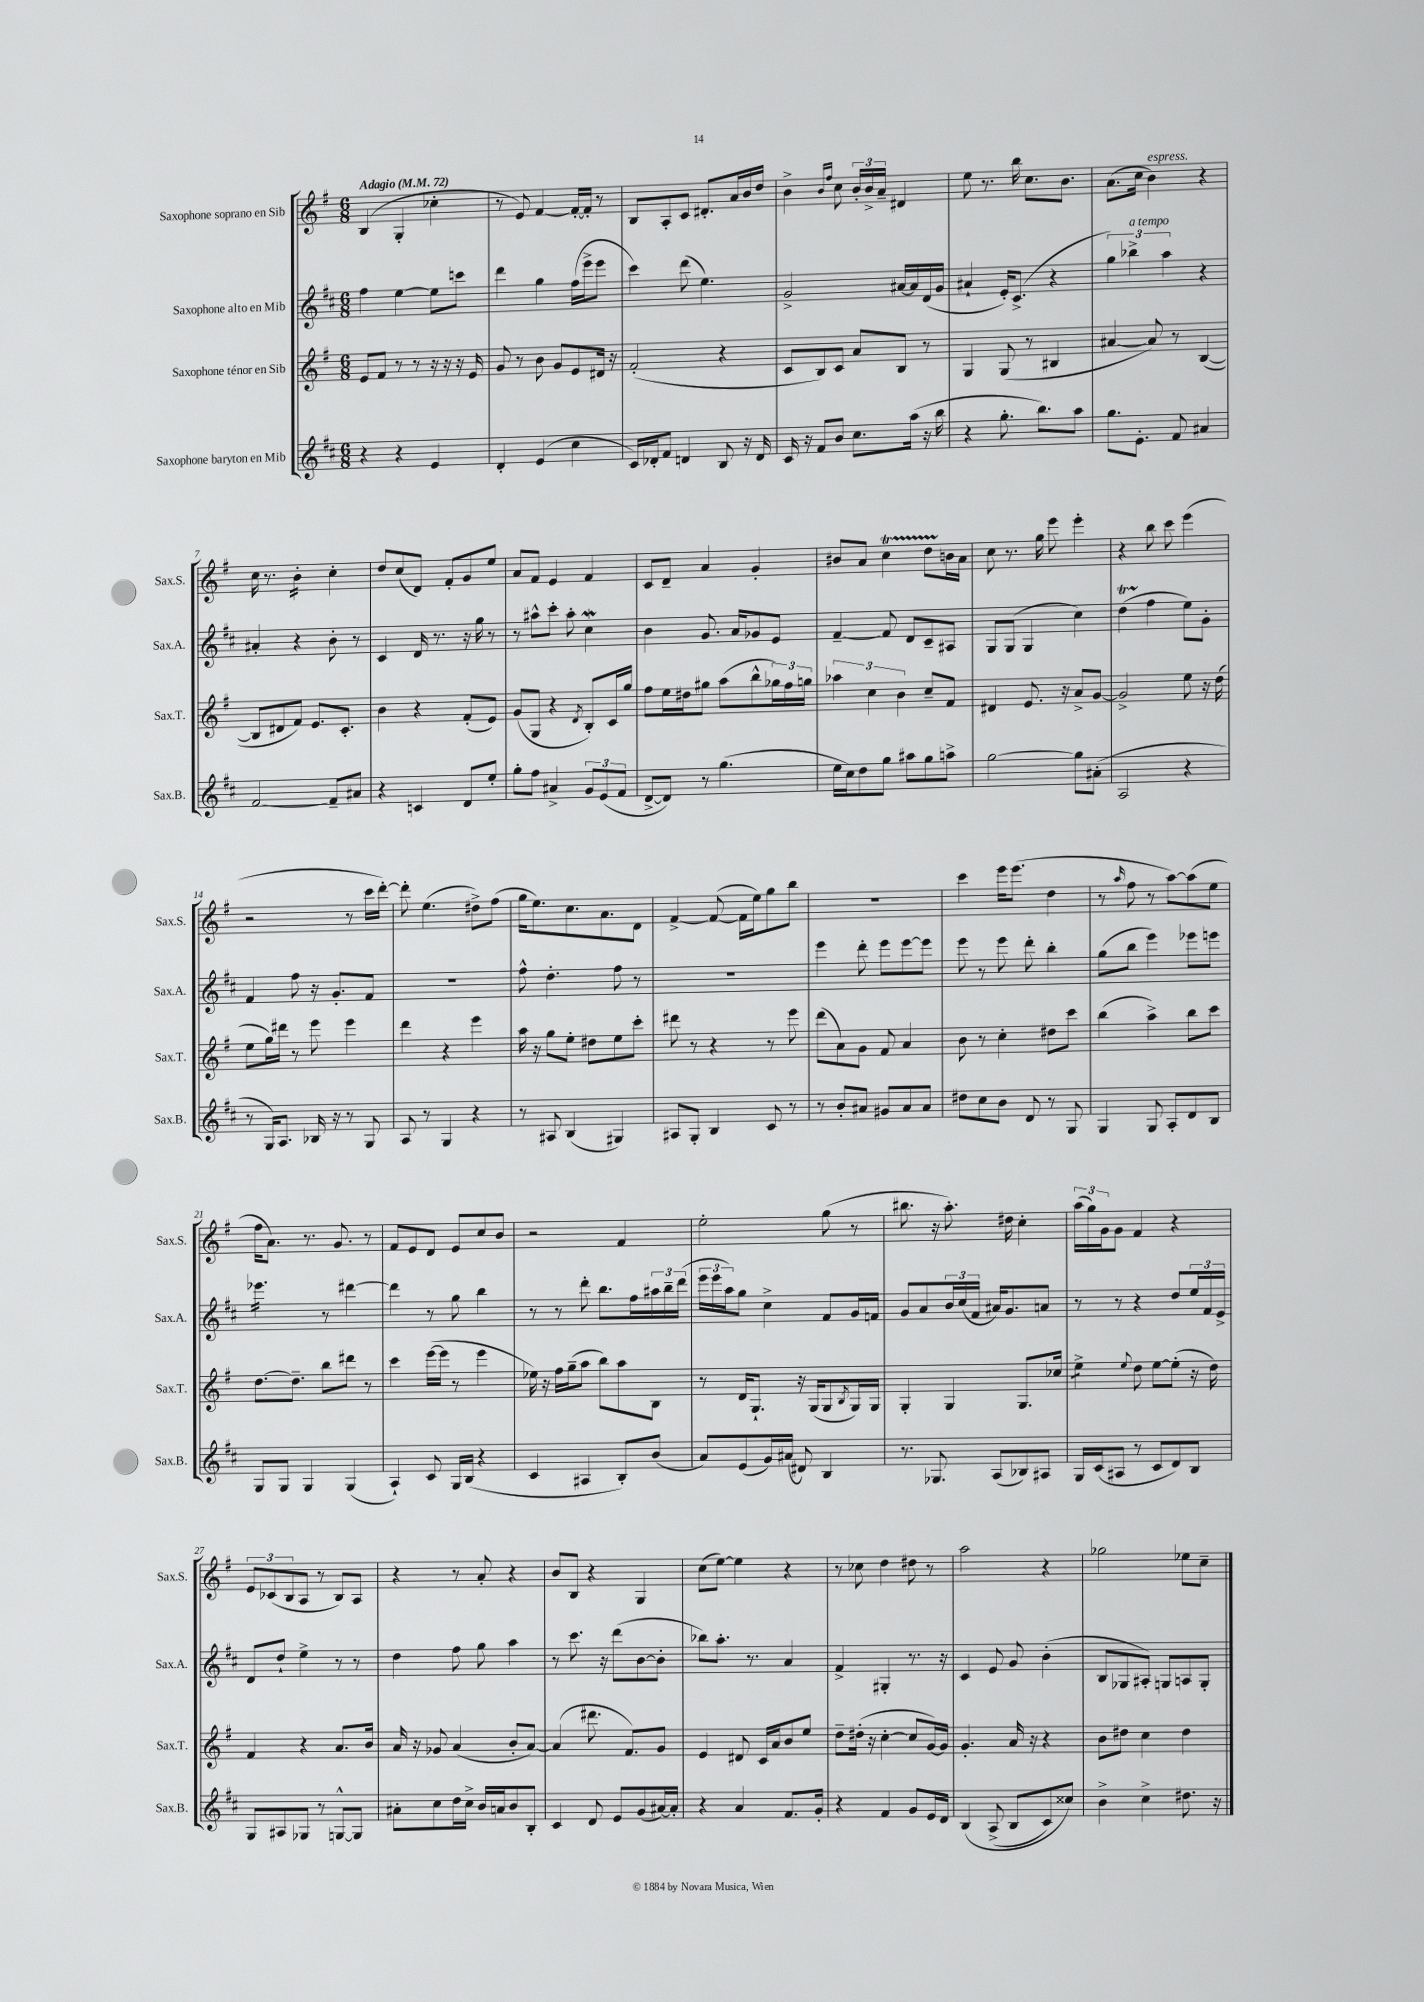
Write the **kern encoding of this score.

**kern	**kern	**kern	**kern
*staff4	*staff3	*staff2	*staff1
*clefG2	*clefG2	*clefG2	*clefG2
*k[f#c#]	*k[f#]	*k[f#c#]	*k[f#]
*M6/8	*M6/8	*M6/8	*M6/8
*MM72	*MM72	*MM72	*MM72
4r	8e/L	4ff#\	(4B/
.	8f#/J	.	.
4r	8r	[4ee\	4G'/
.	8r	.	.
4e/	16r	8ee\]L	4cc-'\
.	16r	.	.
.	16r	8ccc\J	.
.	16e/	.	.
=	=	=	=
4d'/	8g/	4ddd\	8r
.	8r	.	8e/)
(4e/	8b\	4gg\	[4f#/
.	8g/L	.	.
4cc#\	8e/	(16ff#\LL	16f#'/_LL
.	.	16eee^\J	16f#'/]JJ
.	16d#/Jk	8eee\J	8r
.	16r	.	.
=	=	=	=
16c#/LL)	(2f#'/	4ccc#\)	8B/L
16d-'/J	.	.	.
8f#/J	.	.	8A'/
4d/	.	(8ddd\	8c/J
.	.	4.ee\)	8.d#'/L
8B/	4r	.	.
.	.	.	16a/L
16r	.	.	16b/
16d/	.	.	16dd/JJ
=	=	=	=
16c#/	8c/L	2g^/	4b^\
16r	.	.	.
8f#/L	8B/)	.	.
.	.	.	16qqb/LL
.	.	.	16qqff#/JJ
8b/J	8c/J	.	8cc\
8.cc#\L	8a/L	.	24b'/LL
.	.	.	24b^/
.	.	.	24a~/JJ
.	8B/J	[16a#/LL	4d#/
(16aa\Jk	.	16a#/]	.
16r	8r	(16d/	.
16bb\	.	16g/JJ	.
=	=	=	=
4r	4G/	4a#`/	8ee\
.	.	.	8.r
8.gg'\	(8G/	16e'/LK)	.
.	.	(8.c#^/J	16bb\
.	8r	.	8.cc\L
8.bb\L)	.	.	.
.	4B#/	4r	.
.	.	.	8.b\J
8aa\J	.	.	.
=	=	=	=
8.gg\L	[4a#/	6gg\)	(8.a\L
.	.	6bb-^\	.
8.e'\J	.	.	16cc\Jk
.	8a#/])	.	4b\)
.	.	6aa\	.
8f#/	8r	.	.
4a#/	([4B/	4r	4r
=	=	=	=
[2f#/	8B/]L	4a#'/	16cc\
.	.	.	8.r
.	8d#/	.	.
.	8f#/J)	4r	4b'\
.	8.e/L	.	.
8f#~/]L	.	8b'\	4cc'\
.	8.c'/J	.	.
8a#/J	.	8r	.
=	=	=	=
4r	4b\	4c#/	8dd/L
.	.	.	(8cc/
4c/	4r	16d/	8d/J)
.	.	8.r	.
.	.	.	8f#'/L
8d/L	(8f#'/L	16r	8g/
.	.	16gg\	.
8ee'/J	8e/J)	8r	8ee/J
=	=	=	=
8gg'\L	(8g/L	8r	8a/L
8ff#\J	8G/J	8aa#^^\L	8f#/J
4a#^/	4r	8ccc#'\J	4e/
.	.	8aa#'\	.
.	8qd/	.	.
12g/L	8B'/L)	4cc#\	4f#/
(12e/	.	.	.
.	16c/L	.	.
12f#/J	.	.	.
.	16gg/JJ	.	.
=	=	=	=
[8d^/L	8ff#\L	4b\	8c/L
8d/]J)	16ee\L	.	8d~/J
.	16dd#\J	.	.
8r	8gg#\J	8.g/	4a/
(4.gg\	(8aa\L	.	.
.	.	16a/LK	.
.	8bb^^\	8g-/	4g'/
.	24gg-\L)	8e/J	.
.	24ff#\	.	.
.	24gg\JJ	.	.
=	=	=	=
16ee\LL	6aa-\	[4f#~/	8b#/L
16cc#\J)	.	.	.
8dd\	.	.	8a/J
.	6cc\	.	.
8gg\J	.	8f#/]	4cc\
.	6b\	.	.
8aa#\L	.	8d/L	.
8gg\	8cc~/L	8c#~/	8dd\L
8aa^\J	8f#/J	8A#/J	16b\L
.	.	.	16a\JJ
=	=	=	=
[2gg\	4d#/	8G/L	8cc\
.	.	(8G/J	8.r
.	8.e/	4G/	.
.	.	.	16gg\
.	.	.	8eee\
.	16r	.	.
8gg\]L	8a^/L	4cc#\)	4eee'\
(8a#'\J	[8g/J	.	.
=	=	=	=
2A/	2g^/]	(4dd\	4r
.	.	4ff#\	8bb\
.	.	.	8ccc\
4r	8ee\	8ee\L)	(4eee\
.	16r	8g'\J	.
.	(16dd\	.	.
=	=	=	=
8r	8ee\L	4f#/	2r
16G/LK)	16gg\L)	.	.
8.A/J	16ddd#\JJ	.	.
.	8r	8ff#\	.
16B-/	8eee\	16r	.
16r	.	8.g'/L	.
8r	4eee\	.	8r
8G/	.	8f#/J	16ccc\LL
.	.	.	[16ddd'\JJ)
=	=	=	=
8A/	4ddd\	2.r	8ddd'\]
8r	.	.	(4.ee\
4G/	4r	.	.
4r	4eee\	.	8dd#^\L)
.	.	.	(8ff#\J
=	=	=	=
8r	16aa\	8ff#^^\	16gg\LK
.	16r	.	8.ee\)
8A#/	8gg\L	4.dd'\	.
(4B/	8ee'\J	.	8.cc\
.	8dd#\L	.	.
.	.	.	8.a\
4G#/)	8ee\	8ff#\	.
.	8ccc'\J	8r	8d\J
=	=	=	=
8A#/L	8ddd#\	2.r	[4f#^/
8G'/J	8r	.	.
4B/	4r	.	(8f#/_
.	.	.	16f#\]LL
.	.	.	16ee\J)
8c#/	8r	.	8gg\
8r	8eee\	.	8bb\J
=	=	=	=
8r	(8ddd\L	4eee\	2.r
8b'/L	8a\)	.	.
8a#/J	8g\J	8ddd'\	.
8g#/L	8f#/	8eee\L	.
8a#/	4a/	[8eee\	.
8a#/J	.	8eee\]J	.
=	=	=	=
8dd#\L	8b\	8eee\	4ccc\
8cc#\	8r	8r	.
8b\J	4cc'\	8eee\	16eee\LK
.	.	.	(8.eee\J
8d/	.	8ddd'\	.
8r	8dd#\L	4bb'\	4dd\
8G/	8ccc\J	.	.
=	=	=	=
4G/	(4bb\	(8gg\L	8r
.	.	.	16qqaa/
.	.	8bb\J	8ff#\
8G/	4aa^\)	4eee\)	8r
8A'/L	.	.	[8aa\L)
8d/	8bb\L	8eee-\L	(8aa\]
8B/J	8ccc\J	8eee\J	8ee\J
=	=	=	=
8G/L	[8.dd\L	4.eee-\	16ff#\LK
.	.	.	8.a\J)
8G/J	.	.	.
.	8.dd~\]J	.	.
4G/	.	.	8.r
.	8bb\L	8r	.
.	.	.	8.g/
(4G/	8ddd#\J	[4ddd#\	.
.	8r	.	8r
=	=	=	=
4A`/)	4ccc\	4ddd#\]	8f#/L
.	.	.	8e/
8c#/	([16eee\LL	8r	8d/J
.	16eee\]JJ	.	.
16G/LL	8r	8gg\	8e/L
(16B/JJ	.	.	.
4r	4eee\	4bb\	8cc/
.	.	.	8b/J
=	=	=	=
4c#/	16ee-\)	8r	2r
.	16r	.	.
.	16ff#\LL	8r	.
.	(16gg~\J	.	.
4A#/	8aa\J	8ddd'\	.
.	8bb\L)	8.bb\L	.
8B'/L)	8aa\	.	4f#/
.	.	16ff#\L	.
(8b/J	8B\J	24aa#\	.
.	.	24bb~\	.
.	.	(24ddd\JJ	.
=	=	=	=
8a/L)	8r	24eee\LL	2ee'\
.	.	24eee\	.
.	.	24aa\J)	.
(8e/	16d/LK	8gg\J	.
.	8.G`/J	.	.
16g/L)	.	4cc#^\	.
(16a#/JJ	.	.	.
8d#/)	16r	.	.
.	(16G/LK	.	.
4B/	8G/	8f#/L	(8gg\
.	8qB/	.	.
.	16G/L)	16g/L	8r
.	16G/JJ	16f/JJ	.
=	=	=	=
8.r	4G'/	8g/L	8.bb#\
.	.	8a/	.
8.G-/	.	.	16r
.	4G/	24b/L	8.aa'\)
.	.	(24cc#/	.
.	.	24f#/JJ	.
(8A/L	.	16a#/LK)	.
.	.	8.g/	16dd#\
8B-/)	8.G/L	.	4cc'\
8A#/J	.	8a/J	.
.	16cc-/Jk	.	.
=	=	=	=
16G/LL	4ee^\	8r	(24aa\LL
.	.	.	24gg\)
(16c#/J	.	.	.
.	.	.	24g\J
8A#/J	.	8r	8g\J
.	8qqee/	.	.
8r	8dd\	4r	4f#/
8c#/L	[8ee\L	.	.
8d/)	(8ee'\]J	8dd/L	4r
8B/J	16r	24ee/L	.
.	.	24f#/	.
.	16dd\)	.	.
.	.	24e^/JJ	.
=	=	=	=
8G/L	4f#/	8d/L	12e/L
.	.	.	(12c-/
8A#/	.	8dd`/J	.
.	.	.	12B/
8G-/J	4r	4ee^\	8A/J
8r	.	.	8r
[8G^^/L	8.a/L	8r	8B/L)
8G/]J	.	8r	8A/J
.	16b/Jk	.	.
=	=	=	=
8a#'\L	16a/	4dd\	4r
.	16r	.	.
8cc#\	8g-/	.	.
16dd\L	(4a/	8ff#\	8r
16cc#^\JJ	.	.	.
16b/LL	.	8gg\	8a'/
16a/J	.	.	.
8b/	8b'/L	4aa\	4r
8B'/J	[8a/J)	.	.
=	=	=	=
4c#/	(4a/]	8r	8b/L
.	.	8.ccc#\	8B/J
8d/	8.ddd#\	.	4r
.	.	16r	.
8e/L	.	(8ddd\L	.
.	8.f#/L)	.	.
(8g/	.	[8b\	4G/
[16a#/L)	8g/J	8b'\]J	.
16a#'/]JJ	.	.	.
=	=	=	=
4r	4e/	8bb-\L)	(8cc\L
.	.	8.aa'\J	[8ee\J)
4a/	8d#/	.	4ee\]
.	.	8.r	.
.	16c/LL	.	.
.	16a/J	.	.
8.f#/L	8b/	4a/	4r
.	8ee/J	.	.
16g'/Jk	.	.	.
=	=	=	=
4r	8dd~\L	4f#^/	8r
.	(16dd#'\Jk	.	8cc-\
.	16r	.	.
4f#/	[4cc'\	4G#'/	4dd\
8g/L	8cc/]L	8.r	8dd#\
16e/L	[16g/L)	.	8r
16d/JJ	16g/]JJ	16r	.
=	=	=	=
&(4B/	4.g'/	4c#/	2aa\
(8A^/	.	8e/	.
8B/L	16a/	8g/	.
.	16r	.	.
8c#/)	4r	(4b'\	4r
8cc##/J&)	.	.	.
=	=	=	=
4b^\	8b\L	8B/L	2gg-\
.	8dd#\J	8G-/	.
4cc#^\	4cc\	8A#'/J)	.
.	.	8G/L	.
8.dd#\	4dd#\	8A/	8ee-\L
.	.	8G'/J	8cc~\J
16r	.	.	.
==	==	==	==
*-	*-	*-	*-
